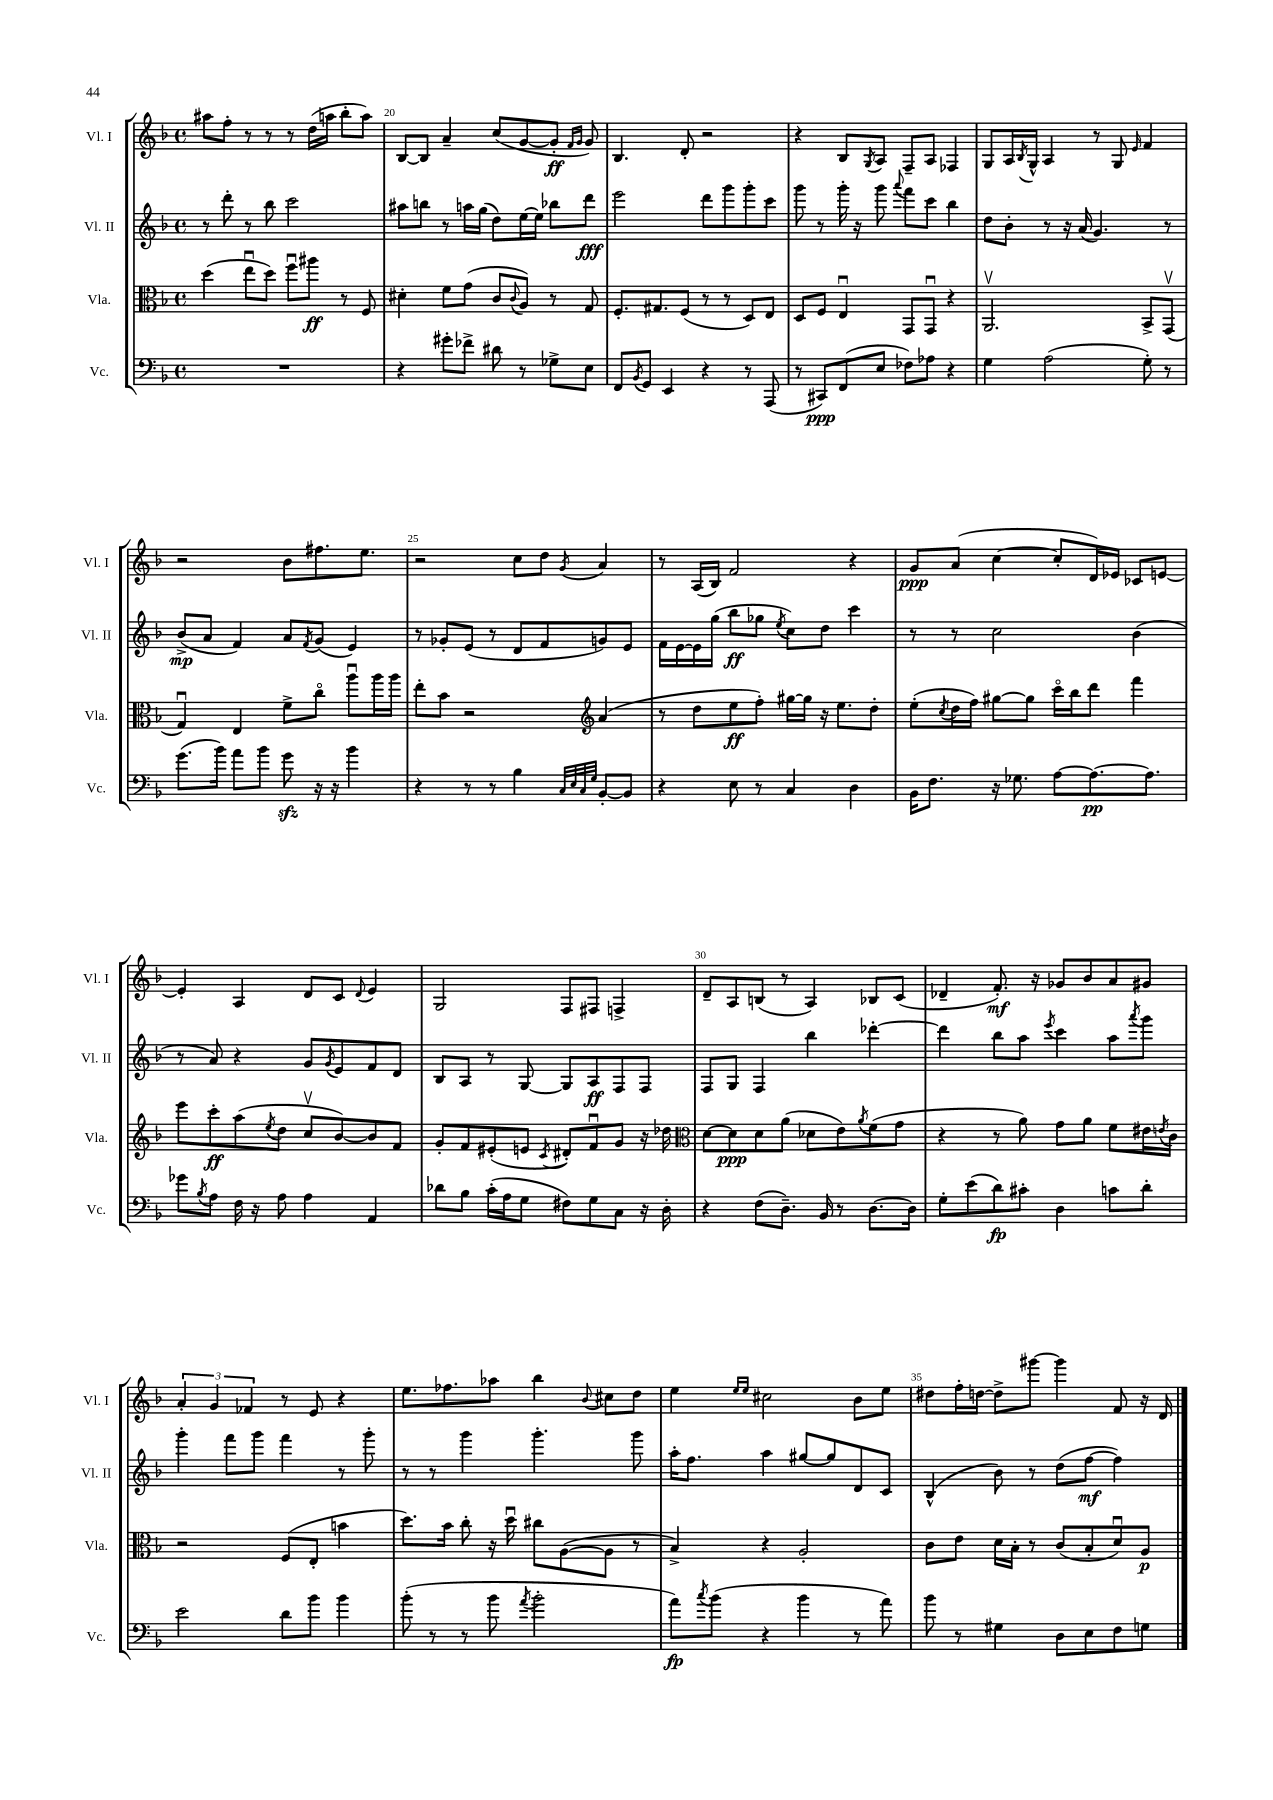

**kern	**kern	**kern	**kern
*staff4	*staff3	*staff2	*staff1
*clefF4	*clefC3	*clefG2	*clefG2
*k[b-]	*k[b-]	*k[b-]	*k[b-]
*M4/4	*M4/4	*M4/4	*M4/4
*met(c)	*met(c)	*met(c)	*met(c)
1r	(4dd\	8r	8aa#\L
.	.	8ddd'\	8ff'\J
.	8eeu\L	8r	8r
.	8dd\J)	8bb-\	8r
.	8ffu\L	2ccc\	8r
.	8aa#\J	.	(16dd\LL
.	.	.	16aa\JJ
.	8r	.	8bb-'\L
.	8F/	.	8aa\J)
=	=	=	=
4r	4d#'\	8aa#\L	[8B-/L
.	.	8bb\J	8B-/]J
8g#'\L	8f\L	8r	4a~/
8f-^\J	(8g\J	16aa\LL	.
.	.	(16gg\JJ	.
8d#\	8c/L	8dd\L)	(8cc/L
.	8qqc/	.	.
8r	8A/J)	[16ee\L	[8g/
.	.	16ee\]JJ	.
8G-^\L	8r	8bb-\L	8g'/]J
.	.	.	16qqf/LL
.	.	.	16qqg/JJ
8E\J	8G/	8ddd\J	8g/)
=	=	=	=
8FF/L	8.F'/L	2eee\	4.B-/
8qBB-/	.	.	.
8GG/J	.	.	.
.	8.G#/	.	.
4EE/	.	.	.
.	(8F/J	.	8d'/
4r	8r	8ddd\L	2r
.	8r	8ggg\	.
8r	8D/L)	8ggg'\	.
(8AAA/	8E/J	8ccc\J	.
=	=	=	=
8r	8D/L	8ggg\	4r
8CC#/L)	8F/J	8r	.
(8FF/	4Eu/	16ggg'\	8B-/L
.	.	16r	.
.	.	.	8qG/
8E/J	.	8ggg\	8A/J
.	.	8qqaaa/	.
8F-\L)	8GG/L	8fff\L	8F~/L
8A-\J	8GGu/J	8ccc\J	8A/J
4r	4r	4bb-\	4F-/
=	=	=	=
4G\	2.AAv/	8dd\L	8G/L
.	.	8b-'\J	16A/L
.	.	.	8qB-/
.	.	.	16G^^/JJ
(2A\	.	8r	4A/
.	.	16r	.
.	.	(16a/	.
.	.	4.g/)	8r
.	.	.	8G/
.	.	.	16qqe/
8G'\)	8BB-^/L	.	4f/
8r	(8GGv/J	8r	.
=	=	=	=
(8.g\L	4Gu/)	(8b-^/L	2r
.	.	8a/J	.
16b-\Jk)	.	.	.
8a\L	4E/	4f/)	.
8b-\J	.	.	.
8g\	8f^\L	8a/L	8b-\L
.	.	8qf/	.
16r	8cco\J	(8g/J	8.ff#\
16r	.	.	.
4b-\	8aau\L	4e/)	.
.	.	.	8.ee\J
.	16aa\L	.	.
.	16aa\JJ	.	.
=	=	=	=
4r	8ee'\L	8r	2r
.	8b-\J	8g-'/L	.
8r	2r	(8e/J	.
8r	.	8r	.
4B-\	.	8d/L	8cc\L
.	.	8f/	8dd\J
*	*clefG2	*	*
32qqC/LLL	.	.	.
32qqE/	.	.	.
32qqC/	.	.	.
32qqG/JJJ	.	.	8qg/
[8BB-'/L	(4a/	8g/)	4a/
8BB-/]J	.	8e/J	.
=	=	=	=
4r	8r	16f\LL	8r
.	.	[16e\	.
.	8dd\L	16e\]	(16A/LL
.	.	(16gg\JJ	16B-/JJ)
8E\	8ee\	8bb-\L	2f/
8r	8ff'\J)	8gg-\J	.
.	.	8qee/	.
4C/	[16gg#\LL	8cc\L)	.
.	16gg#\]JJ	.	.
.	16r	8dd\J	.
.	8.ee\L	.	.
4D\	.	4ccc\	4r
.	8dd'\J	.	.
=	=	=	=
16BB-\LK	(8ee'\L	8r	8g/L
8.F\J	.	.	.
.	8qcc/	.	.
.	16dd\L	8r	(8a/J
.	16ff\JJ)	.	.
16r	[8gg#\L	2cc\	[4cc\
8.G-\	.	.	.
.	8gg#\]J	.	.
[8A\L	16ccco\LL	.	8cc'/]L
.	16bb-\J	.	.
8.A\_	8ddd\J	.	16d/L)
.	.	.	16e-/JJ
.	4fff\	(4b-\	8c-/L
8.A\]J	.	.	.
.	.	.	[8e/J
=	=	=	=
8g-\L	8eee\L	8r	4e'/]
8qB-/	.	.	.
8A\J	8ccc'\	8a/)	.
16F\	(8aa\	4r	4A/
16r	.	.	.
.	8qee/	.	.
8A\	8dd\J	.	.
4A\	8ccv/L	8g/L	8d/L
.	.	8qg/	.
.	[8b-/)	8e/	8c/J
.	.	.	8qqd/
4AA/	8b-/]	8f/	4e/
.	8f/J	8d/J	.
=	=	=	=
8d-\L	8g'/L	8B-/L	2G/
8B-\J	8f/	8A/J	.
(16c'\LL	(8e#'/	8r	.
16A\J	.	.	.
8G\J	8e/J	[8G/	.
.	8qc/	.	.
8F#\L)	8d#'/L)	8G/]L	8F/L
8G\	8fu/	8A/	8F#/J
8C\J	8g/J	8F/	4F^/
16r	16r	8F/J	.
16D'\	16dd-\	.	.
=	=	=	=
*	*clefC3	*	*
4r	[8d\L	8F/L	8d~/L
.	8d\]	8G/J	8A/
(8F\L	8d\	4F/	(8B/J
8.D~\J)	(8a\J	.	8r
.	8d-\L	4bb-\	4A/)
16BB-/	.	.	.
8r	8e\)	.	.
.	8qa/	.	.
[8.D\L	(8f\	[4ddd-'\	8B-/L
.	8g\J	.	(8c/J
16D\]Jk	.	.	.
=	=	=	=
8G'\L	4r	4ddd-\]	4d-~/
(8e\	.	.	.
8d\)	8r	8bb-\L	8.f'/)
8c#'\J	8a\)	8aa\J	.
.	.	.	16r
.	.	8qeee/	.
4D\	8g\L	4ccc\	8g-/L
.	8a\J	.	8b-/
8c\L	8f\L	8aa\L	8a/
.	.	8qaaa/	.
8d'\J	16e#\L	8ggg\J	8g#/J
.	8qe/	.	.
.	16c\JJ	.	.
=	=	=	=
2e\	2r	4ggg'\	6a'/
.	.	.	6g/
.	.	8fff\L	.
.	.	.	6f-/
.	.	8ggg\J	.
8d\L	(8F/L	4fff\	8r
8b-\J	8E'/J	.	8e/
4b-\	4b\	8r	4r
.	.	8ggg'\	.
=	=	=	=
(8b-'\	8.dd\L)	8r	8.ee\L
8r	.	8r	.
.	16b-\Jk	.	8.ff-\
8r	8cc'\	4ggg\	.
8b-\	16r	.	8aa-\J
.	16ddu\	.	.
8qa/	.	.	.
2b-'\	8cc#\L	4.ggg'\	4bb-\
.	([8A\	.	.
.	.	.	8qqb-/
.	8A\]J	.	8cc#\L
.	8r	8ggg\	8dd\J
=	=	=	=
8a\L)	4B-^/)	16aa'\LK	4ee\
.	.	8.ff\J	.
8qcc/	.	.	.
(8b-\J	.	.	.
.	.	.	16qqee/LL
.	.	.	16qqee/JJ
4r	4r	4aa\	2cc#\
4b-\	2A'/	[8gg#/L	.
.	.	8gg#/]	.
8r	.	8d/	8b-\L
8a\)	.	8c/J	8ee\J
=	=	=	=
8b-\	8c\L	(4B-^^/	8dd#\L
8r	8e\J	.	16ff'\L
.	.	.	[16dd\JJ
4G#\	16d\LL	8b-\)	8dd^\]L
.	16B-'\JJ	.	.
.	8r	8r	[8ggg#\J
8D\L	(8c/L	(8dd\L	4ggg#\]
8E\	8B-'/	[8ff\J	.
8F\	8du/)	4ff\])	8f/
8G\J	8A/J	.	16r
.	.	.	16d/
==	==	==	==
*-	*-	*-	*-
